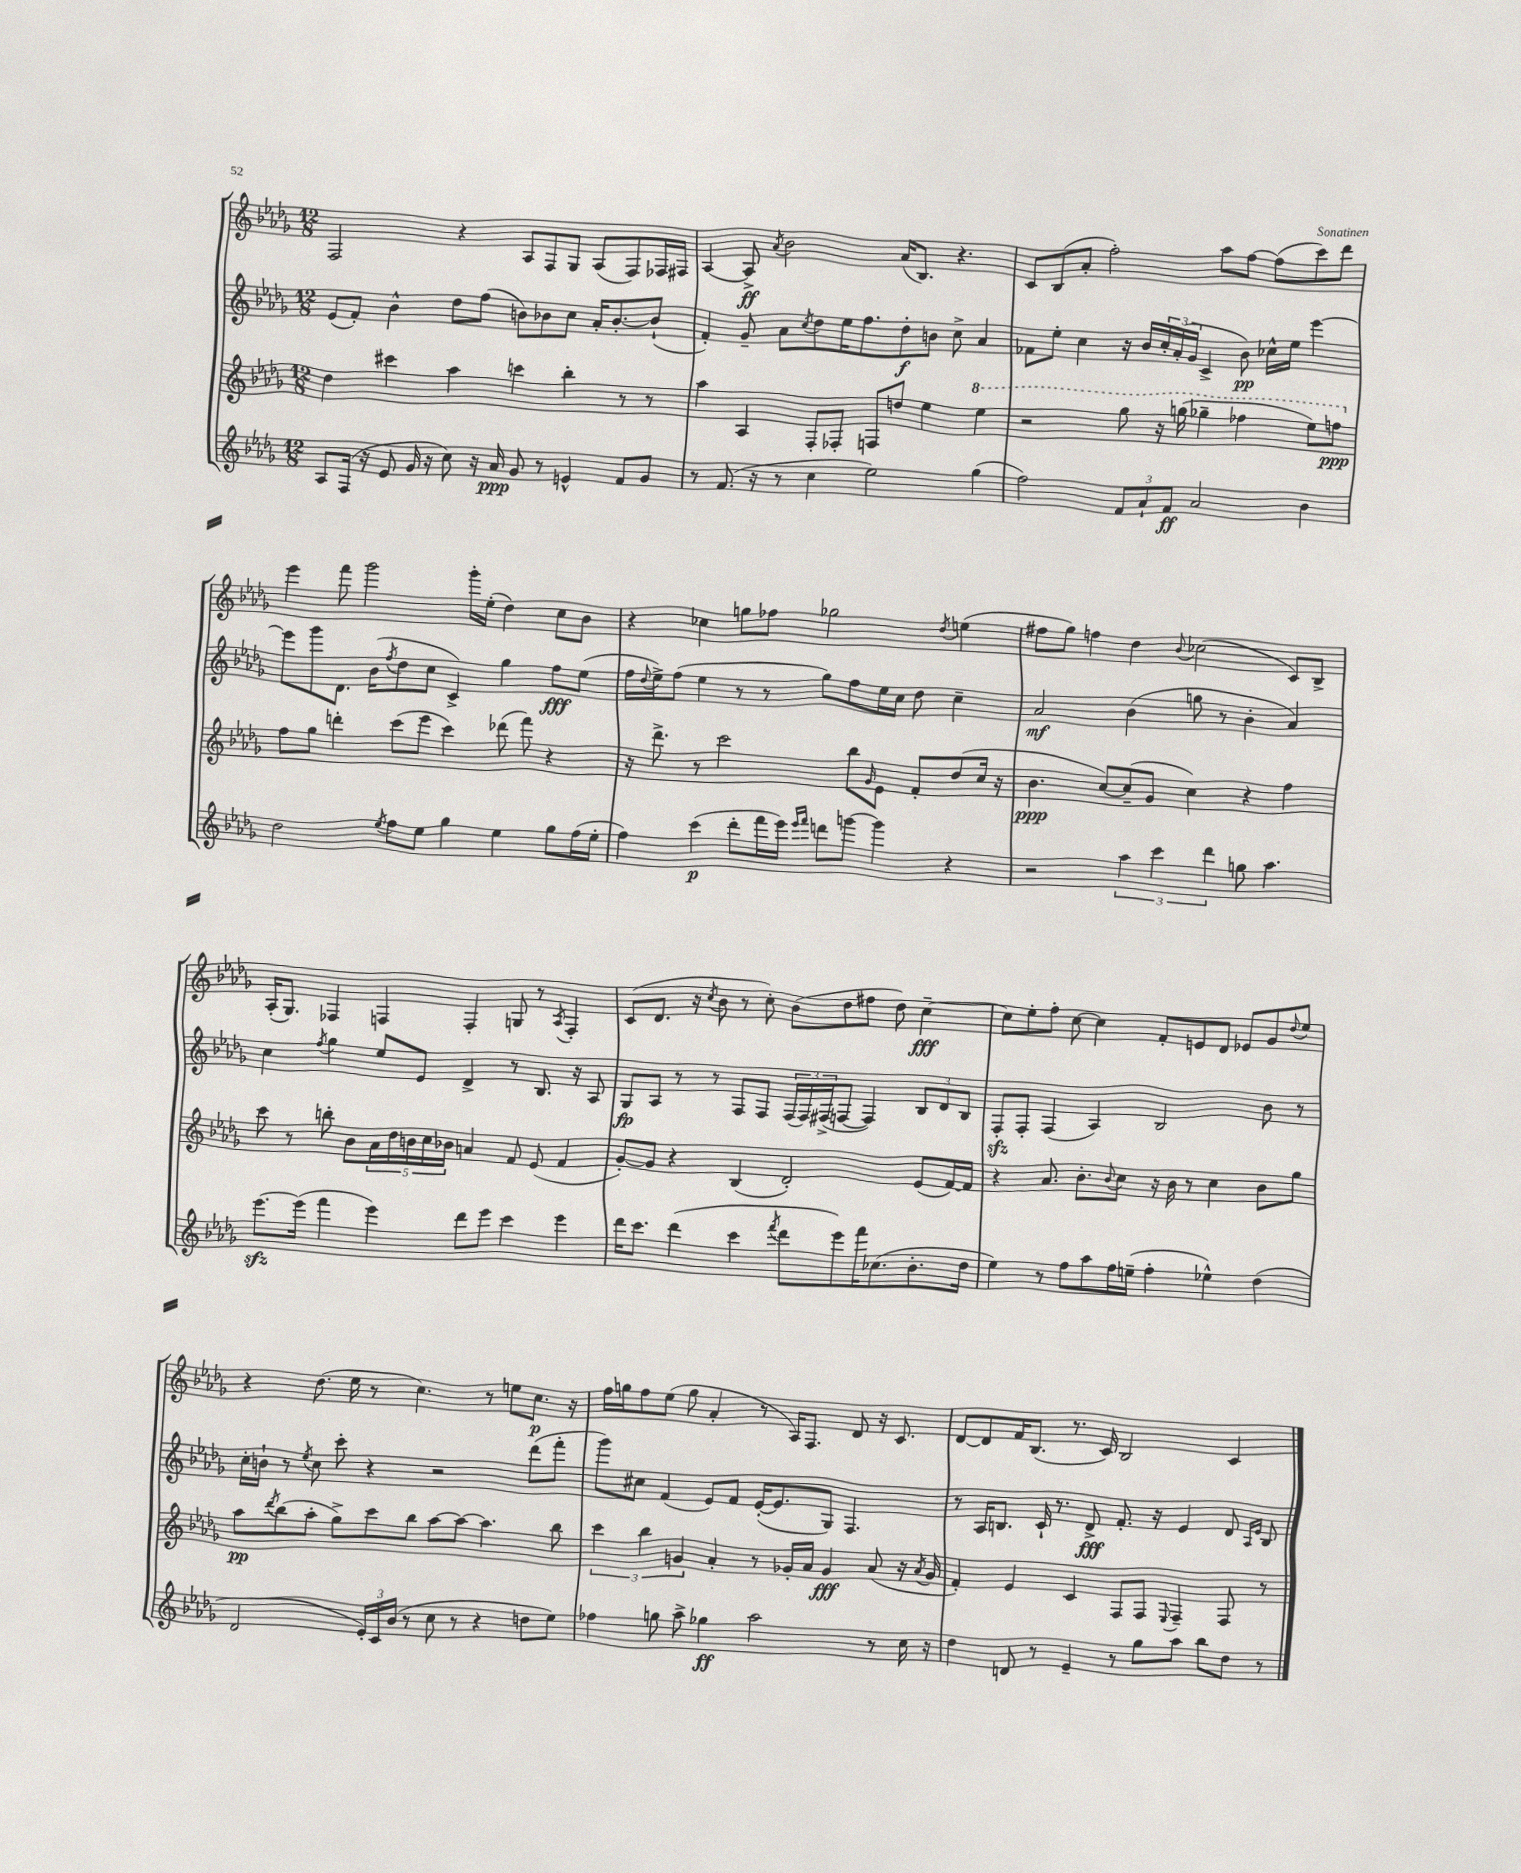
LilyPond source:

<<
\new StaffGroup <<
\new Staff = "s0" {
    \clef treble \key des \major \numericTimeSignature \time 12/8
    f2 r4 aes8 f8 ges8 aes8( f8) fes16 fis16 |
    aes4~ aes8->\ff \acciaccatura { aes'8 } bes'2 aes'16( bes8.) r4. |
    c'8 bes8( aes'8-. f''2-.) aes''8 f''8~ f''8( c'''8) des'''8 |
    ees'''4 f'''8 ges'''2 ges'''16-. ees''16-.( des''4) c''8 bes'8 |
    r4 ces''4 g''8 fes''8 ges''2 \acciaccatura { des''8 } e''4( |
    fis''8 ges''8) f''4 des''4 \appoggiatura { bes'8 } ces''2( c'8) bes8-> |
    aes16-.( ges8.) fes4 f4 f4-. g8 r8 \acciaccatura { aes8 } f4-. |
    c'8( des'8. r16 \acciaccatura { c''8 } bes'8 r8 c''8-.) bes'8( des''8 fis''8 des''8) c''4~--\fff |
    c''8 ees''8-. f''8-. c''8~ c''4 f'8-. e'8 des'8 ees'8 ges'8 \appoggiatura { des''8 } ees''8 |
    r4 des''8.( ees''16 r8 c''4.) r8 e''8 c''8.\p r16 |
    f''16 g''16 f''8 ees''8( g''8 aes'4-. r8 aes16) f8. des'8 r16 c'8. |
    des'8~ des'8 f'16 bes8.( r8. c'16) bes2 c'4 \bar "|." |
}
\new Staff = "s1" {
    \clef treble \key des \major \numericTimeSignature \time 12/8
    ees'8( f'8-.) bes'4-^ des''8 f''8( b'8) bes'8 c''8 aes'16-. bes'8.~-. bes'8-!( |
    f'4-.) ges'8-- aes'8 \acciaccatura { c''8 } des''8 ees''16 f''8. des''8-.\f b'8 c''8-> aes'4 |
    fes'8 ees''8-. c''4 r16 bes'16 \tuplet 3/2 { c''16-. aes'16-.( ges'16 } c'4-> bes'8\pp) ces''16-^ ees''16 ees'''4~ |
    ees'''8 ges'''8 des'8. bes'16( \acciaccatura { f''8 } des''8 c''8 c'4->) ges''4 f''8\fff ees''8( |
    f''16 \appoggiatura { des''8 } ees''16->) f''8( ees''4 r8 r8 ges''8) f''8 ees''16 c''16 des''8 c''4-- |
    aes'2\mf bes'4( g''8 r8 bes'4-. aes'4) |
    c''4 \acciaccatura { f''8 } ges''4 ees''8 ees'8 des'4-> r8 bes8. r16 aes8 |
    ges8\fp aes8 r8 r8 f8 f8 \tuplet 3/2 { f16( f16) fis16->( } f8~ f4) \tuplet 3/2 { bes8 des'8 bes8 } |
    f8-.\sfz f8-. f4( aes4) bes2 bes'8 r8 |
    c''16-. b'16-! r8 \acciaccatura { ees''8 } c''8 c'''8-. r4 r2 des'''8( f'''8-. |
    ges'''8) cis''8 f'4( ees'8) f'8 ees'16~-.( ees'8. ges8) f4. |
    r8 aes16 b8. c'16-! r8. des'8->\fff f'8.-. r16 ees'4 des'8 \grace { aes16 ees'16 } b8 \bar "|." |
}
\new Staff = "s2" {
    \clef treble \key des \major \numericTimeSignature \time 12/8
    des''4 cis'''4 aes''4 c'''4 bes''4-. r8 r8 |
    aes''4 aes4 f8-. fes8-. f8 d''8 ees''4 \ottava #1 ees'''4 |
    r2 ges'''8 r16 g'''16( ges'''4-- fes'''4 ees'''8) f'''8\ppp \ottava #0 |
    f''8 ges''8 d'''4-. c'''8( ees'''8 c'''4) des'''8( f'''8) r4 |
    r16 des'''8.-> r8 c'''2 bes''8 \grace { ges'16 } ees'8 f'8-. des''8( c''16 r16 |
    bes'4.\ppp c''8~) c''8--( ges'8 c''4) r4 f''4 |
    c'''8 r8 b''8-. bes'8 \tuplet 5/4 { aes'16 des''16 b'16 c''16 bes'16 } a'4 f'8 ees'8( f'4 |
    ges'8~-.) ges'8 r4 bes4( des'2-.) ees'8( f'16~) f'16 |
    r4 aes'8. bes'8.-. \appoggiatura { bes'8 } c''8 r16 bes'16 r8 c''4 bes'8 ges''8 |
    aes''8\pp \acciaccatura { des'''8 } bes''8( aes''8-. ges''8->) c'''8 bes''8 aes''8~ aes''8~ aes''4. bes''8 |
    \tuplet 3/2 { c'''4 bes''4 g'4 } aes'4-. r8 ges'16-. aes'16 ges'4\fff aes'8( r16 \acciaccatura { aes'8 } ges'16 |
    f'4-.) ees'4 c'4 f8 f8 \appoggiatura { ees8 } f4-- f8 r8 \bar "|." |
}
\new Staff = "s3" {
    \clef treble \key des \major \numericTimeSignature \time 12/8
    aes8 f16( r16 ees'8 ges'16 r16 c''8) r16 aes'16\ppp ges'8 r8 e'4-^ f'8 ges'8 |
    r8 f'8.( r16 r8 c''4 ees''2) ges''4( |
    f''2) \tuplet 3/2 { f'8 aes'8-! f'8\ff } aes'2 bes'4 |
    des''2 \acciaccatura { ees''8 } f''8 ees''8 ges''4 ees''4 ges''8 f''16( ees''16-. |
    f''4) c'''4\p( des'''8-. f'''16 ees'''16) \grace { ees'''16 f'''16 } d'''8 g'''8~ g'''4 r4 |
    r2 \tuplet 3/2 { aes''4 c'''4 des'''4 } g''8 aes''4. |
    ees'''8.~\sfz ees'''16( f'''4 ees'''4) des'''8 ees'''8 c'''4 ees'''4 |
    des'''16 c'''8. des'''4( c'''4 \acciaccatura { f'''8 } des'''8 ees'''8) f'''16 ces''8.( bes'8.-. des''16 |
    ees''4) r8 f''8 aes''8 f''16 e''16--( f''4-. ees''4-^) des''4( |
    des'2 \tuplet 3/2 { ees'16-.) c'16 bes'16( } r8 c''8 r8 r4 d''8 ees''8) |
    fes''4 g''8 aes''8-> ges''4\ff aes''2 r8 c''16 r16 |
    des''4 d'8 r8 ees'4-- r8 ges''8 aes''8 bes''8 des''8 r8 \bar "|." |
}
>>
>>
\layout { \context { \Score \remove "Bar_number_engraver" } }
